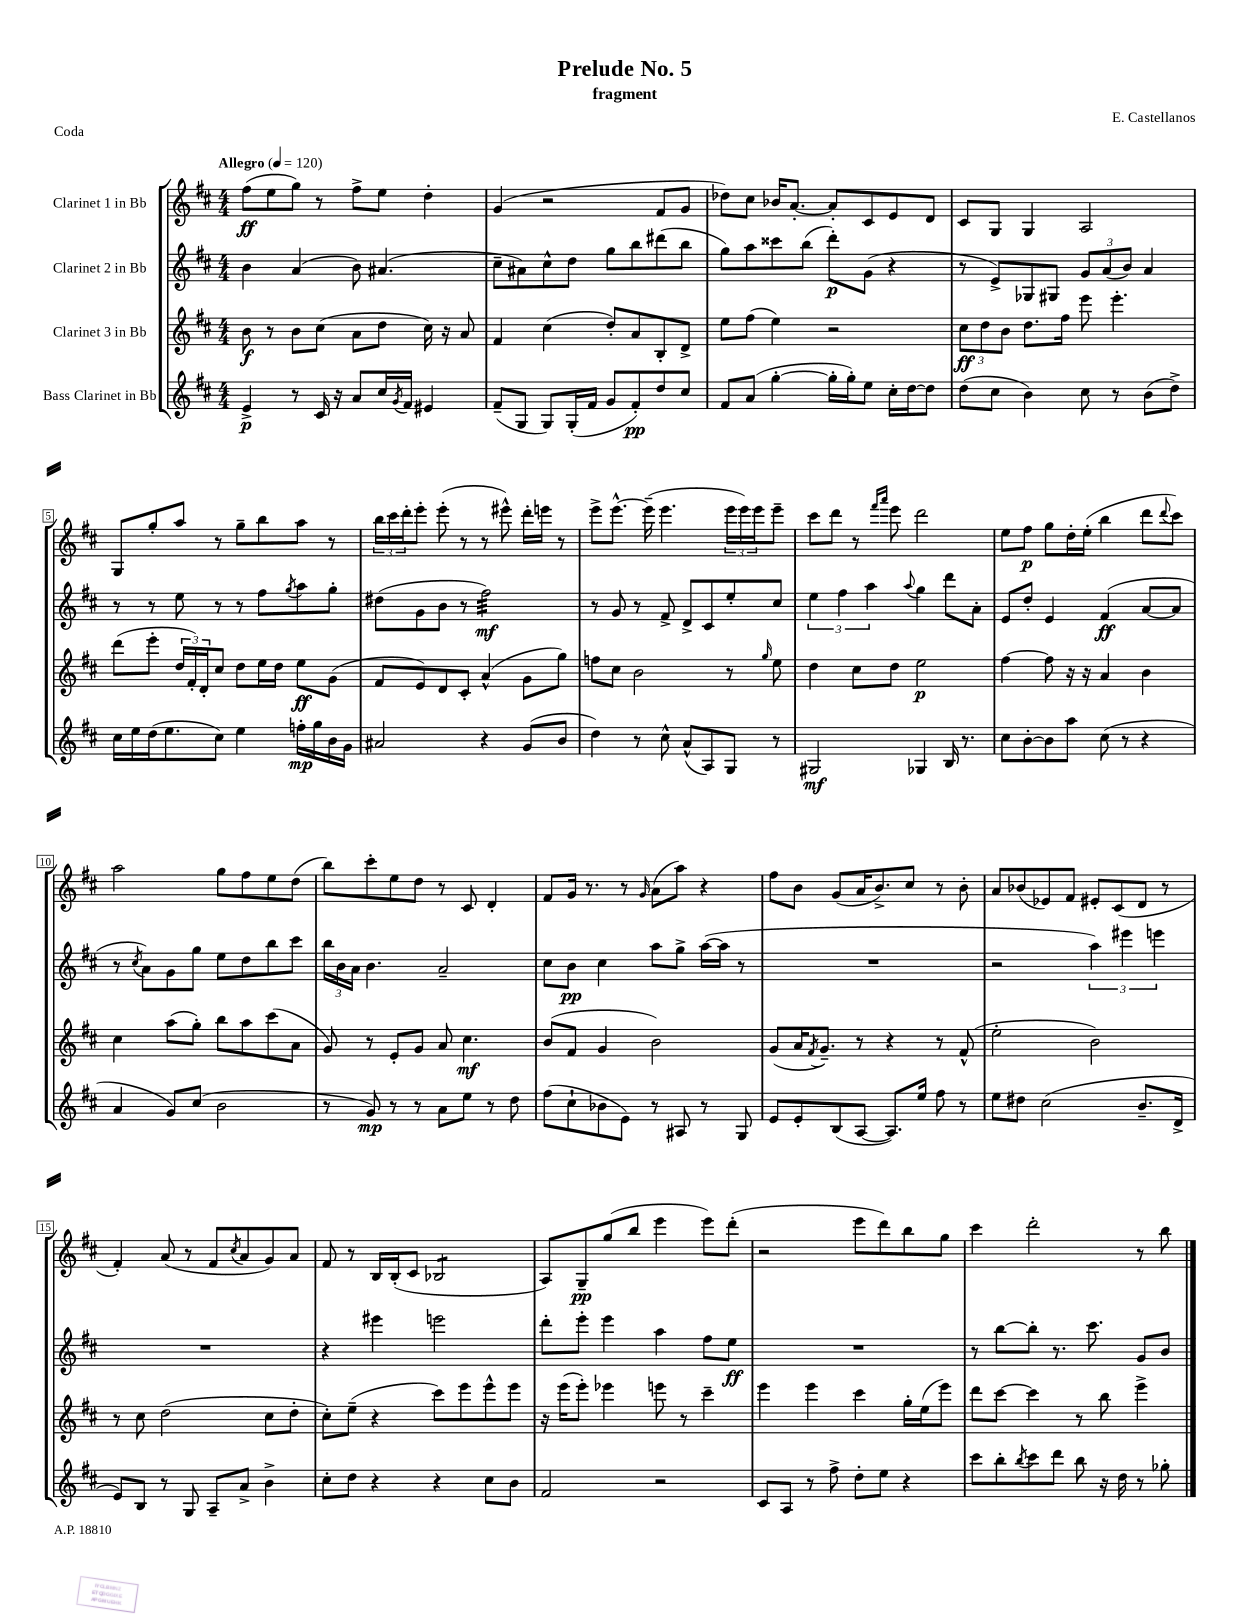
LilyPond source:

\header { title = "Prelude No. 5" composer = "E. Castellanos" subtitle = "fragment" piece = "Coda" }
<<
\new StaffGroup <<
\new Staff = "s0" \with { instrumentName = "Clarinet 1 in Bb" } {
    \clef treble \key d \major \numericTimeSignature \time 4/4 \tempo "Allegro" 4 = 120
    fis''8\ff( e''8 g''8) r8 fis''8-> e''8 d''4-. |
    g'4( r2 fis'8 g'8 |
    des''8) cis''8 bes'16 a'8.~-. a'8-. cis'8 e'8 d'8 |
    cis'8 g8 g4 a2 |
    g8 g''8-. a''8 r8 g''8-- b''8 a''8 r8 |
    \tuplet 3/2 { b''16 cis'''16 d'''16-. } e'''8-. e'''8-.( r8 r8 eis'''8-^) d'''16-. e'''16 r8 |
    e'''8-> e'''8.~-^ e'''16--( e'''4. \tuplet 3/2 { e'''16 e'''16) e'''16 } e'''8-- |
    cis'''8 d'''8 r8 \grace { fis'''16 a'''16 } e'''8 d'''2 |
    e''8 fis''8\p g''8 d''16-. e''16-.( b''4 d'''8 \appoggiatura { d'''8 } cis'''8) |
    a''2 g''8 fis''8 e''8 d''8( |
    b''8) cis'''8-. e''8 d''8 r8 cis'8 d'4-. |
    fis'8 g'16 r8. r8 \grace { g'16 } a'8( a''8) r4 |
    fis''8 b'8 g'8( a'16 b'8.->) cis''8 r8 b'8-. |
    a'8 bes'8( ees'8) fis'8 eis'8-. cis'8( d'8 r8 |
    fis'4-.) a'8( r8 fis'8 \acciaccatura { cis''8 } a'8 g'8) a'8 |
    fis'8 r8 b16 b16-.( cis'8 bes2:8 |
    a8) g8--\pp g''8( b''8 e'''4 e'''8) d'''8-.( |
    r2 e'''8 d'''8) b''8 g''8 |
    cis'''4 d'''2-. r8 b''8 \bar "|." |
}
\new Staff = "s1" \with { instrumentName = "Clarinet 2 in Bb" } {
    \clef treble \key d \major \numericTimeSignature \time 4/4
    b'4 a'4( b'8) ais'4.( |
    cis''8-- ais'8) cis''8-^ d''8 g''8 b''8 dis'''8( b''8 |
    g''8) a''8 cisis'''8 b''8( d'''8-.\p) g'8( r4 |
    r8 e'8->) ges8 gis8 \tuplet 3/2 { g'8 a'8( b'8) } a'4 |
    r8 r8 e''8 r8 r8 fis''8 \acciaccatura { g''8 } a''8 g''8-. |
    dis''8( g'8 b'8 r8 fis''2:32\mf) |
    r8 g'8 r8 fis'8-> d'8-> cis'8 e''8-. cis''8 |
    \tuplet 3/2 { e''4 fis''4 a''4 } \appoggiatura { a''8 } g''4 d'''8 a'8-. |
    e'8 d''8-. e'4 fis'4\ff( a'8~ a'8 |
    r8 \acciaccatura { cis''8 } a'8) g'8 g''8 e''8 d''8 b''8 cis'''8 |
    \tuplet 3/2 { b''16 b'16 a'16 } b'4. a'2-- |
    cis''8 b'8\pp cis''4 a''8 g''8-> a''16~( a''16 r8 |
    R1 |
    r2 \tuplet 3/2 { a''4) eis'''4 e'''4 } |
    R1 |
    r4 eis'''4 e'''2 |
    d'''8-. e'''8-. e'''4 a''4 fis''8 e''8\ff |
    R1 |
    r8 b''8~ b''8-. r8. cis'''8. g'8 b'8 \bar "|." |
}
\new Staff = "s2" \with { instrumentName = "Clarinet 3 in Bb" } {
    \clef treble \key d \major \numericTimeSignature \time 4/4
    b'8\f r8 b'8 cis''8( a'8 d''8 cis''16) r16 a'8 |
    fis'4 cis''4( d''8-.) a'8 b8-. d'8-> |
    e''8 fis''8( e''4) r2 |
    \tuplet 3/2 { cis''8\ff d''8 b'8 } d''8. fis''16 e'''8 e'''4.-. |
    d'''8( e'''8-. \tuplet 3/2 { d''16 fis'16-.) d'16-. } cis''8 d''8 e''16 d''16 e''8\ff g'8( |
    fis'8 e'8) d'8 cis'8-. a'4-^( g'8 g''8) |
    f''8 cis''8 b'2 r8 \grace { g''16 } e''8 |
    d''4 cis''8 d''8 e''2\p |
    fis''4~ fis''8 r16 r16 a'4 b'4 |
    cis''4 a''8( g''8-.) b''8 a''8 cis'''8( a'8 |
    g'8) r8 e'8-. g'8 a'8 cis''4.\mf |
    b'8( fis'8 g'4 b'2) |
    g'8( a'16 \acciaccatura { fis'8 } g'8.--) r8 r4 r8 fis'8-^( |
    e''2-. b'2) |
    r8 cis''8 d''2( cis''8 d''8-. |
    cis''8-.) e''8--( r4 cis'''8) e'''8 e'''8-^ e'''8 |
    r16 e'''16( e'''8-.) ees'''4 e'''8 r8 cis'''4-- |
    e'''4 e'''4 cis'''4 g''16-. e''16( e'''8) |
    d'''8 cis'''8~ cis'''4 r8 b''8 e'''4-> \bar "|." |
}
\new Staff = "s3" \with { instrumentName = "Bass Clarinet in Bb" } {
    \clef treble \key d \major \numericTimeSignature \time 4/4
    e'4->\p r8 cis'16 r16 a'8 cis''16 \acciaccatura { g'8 } fis'16 eis'4 |
    fis'8--( g8 g8) g16-.( fis'16 g'8 fis'8-.\pp) d''8 cis''8 |
    fis'8 a'8( g''4~-. g''16-. g''16-.) e''8 cis''16-. d''16~ d''8 |
    d''8( cis''8 b'4) cis''8 r8 b'8( d''8->) |
    cis''16 e''16 d''16( e''8. cis''8) e''4 f''16-.\mp g''16 b'16 g'16 |
    ais'2 r4 g'8( b'8 |
    d''4) r8 cis''8-^ a'8-^( a8) g8 r8 |
    gis2\mf ges4 b16 r8. |
    cis''8 b'8~-. b'8 a''8 cis''8( r8 r4 |
    a'4 g'8) cis''8( b'2 |
    r8 g'8\mp) r8 r8 a'8 e''8 r8 d''8 |
    fis''8( cis''8-! bes'8 e'8) r8 ais8 r8 g8 |
    e'8 e'8-. b8( a8~ a8.) e''16 fis''8 r8 |
    e''8 dis''8 cis''2( b'8.-- d'16-> |
    e'8) b8 r8 g8 a8-- a'8-> b'4-> |
    cis''8-. d''8 r4 r4 cis''8 b'8 |
    fis'2 r2 |
    cis'8 a8 r8 fis''8-> d''8-. e''8 r4 |
    cis'''8 b''8-. \acciaccatura { b''8 } cis'''8 d'''8 b''8 r16 d''16 r8 ges''8-. \bar "|." |
}
>>
>>
\layout { \context { \Score \override BarNumber.stencil = #(make-stencil-boxer 0.1 0.3 ly:text-interface::print) } }
